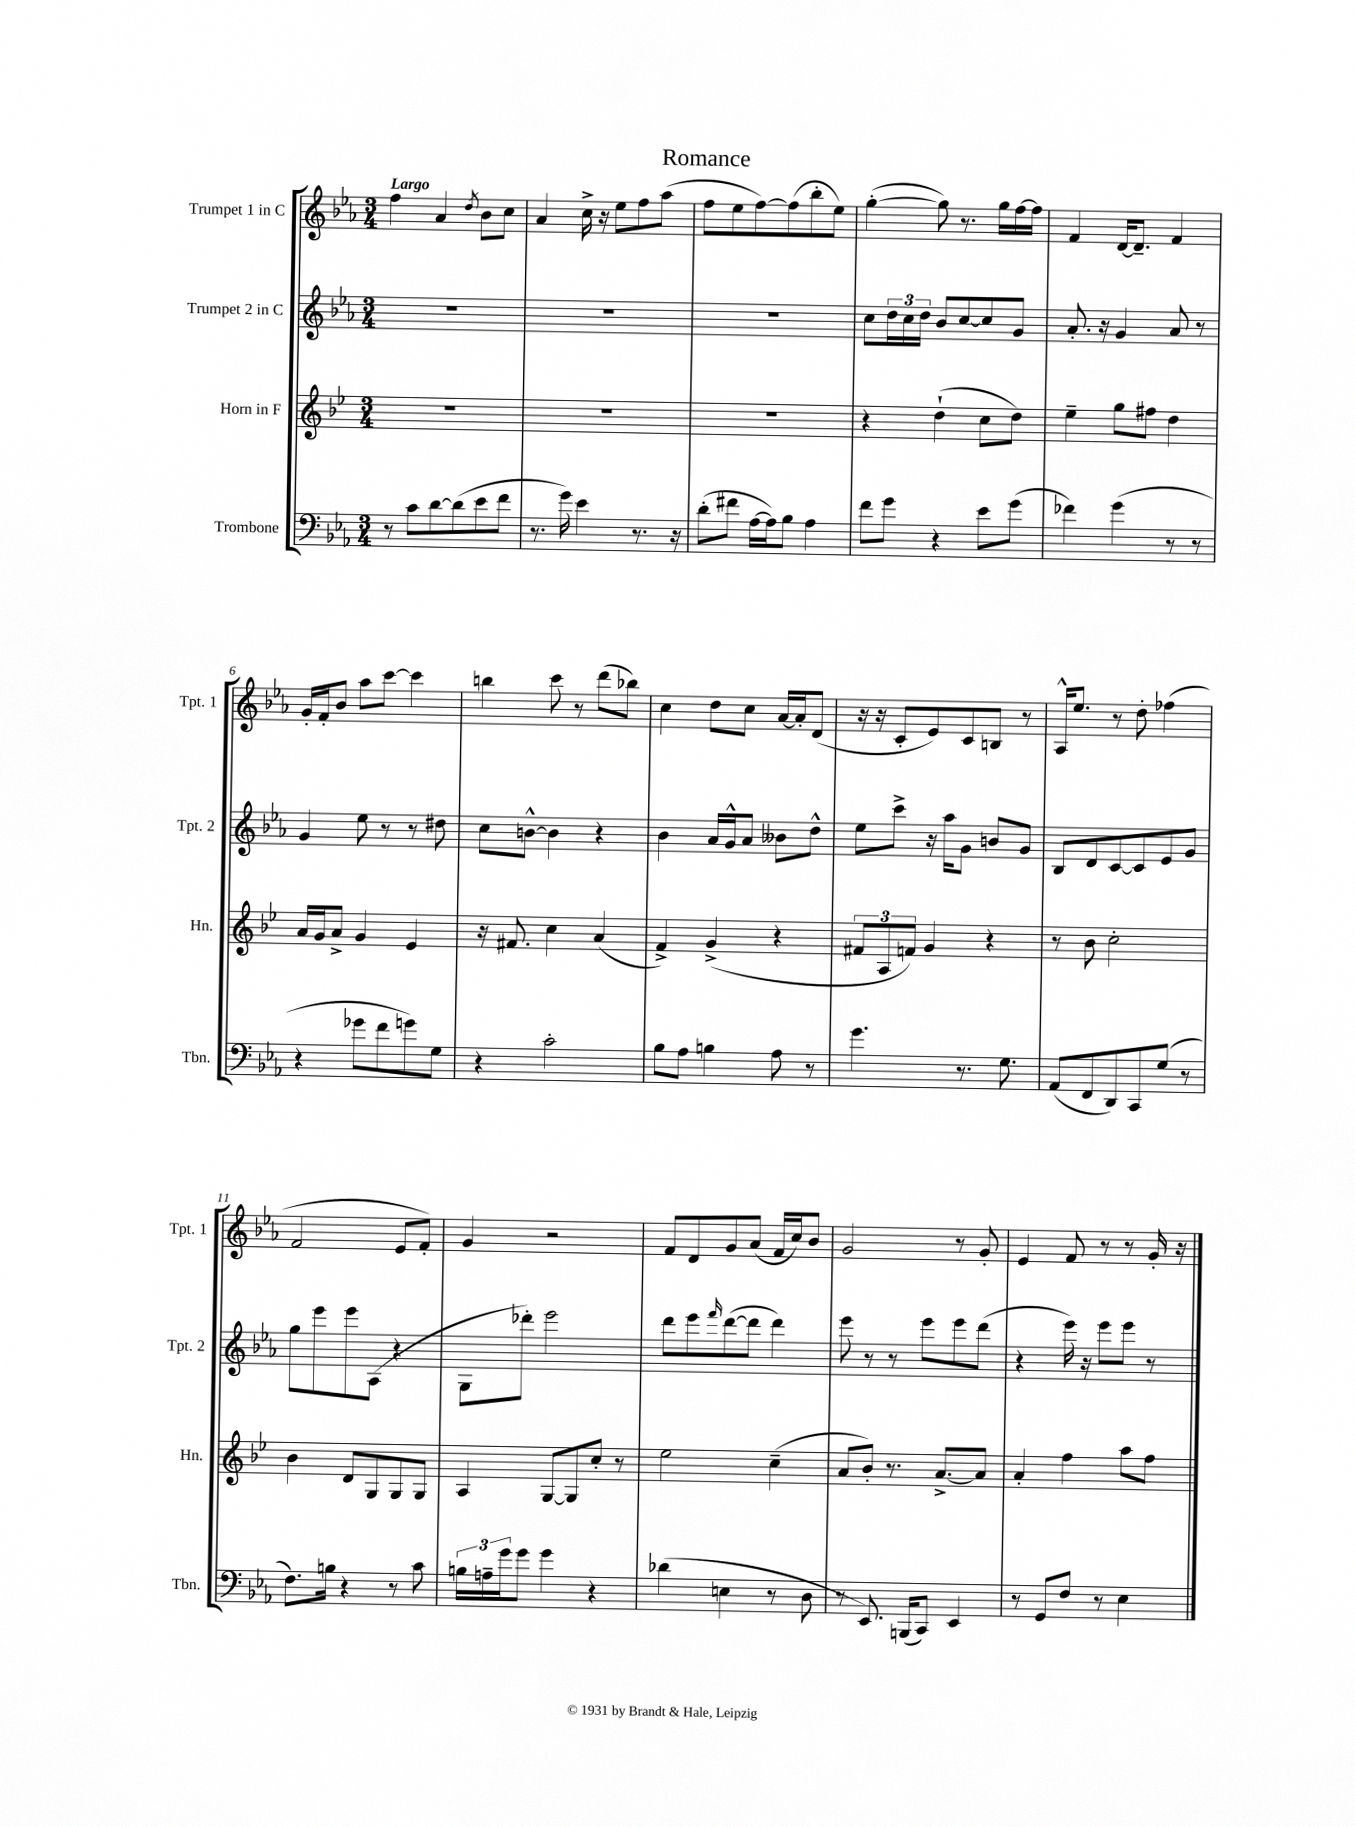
\header { title = "Romance" }
<<
\new StaffGroup <<
\new Staff = "s0" \with { instrumentName = "Trumpet 1 in C" shortInstrumentName = "Tpt. 1" } {
    \clef treble \key ees \major \numericTimeSignature \time 3/4 \tempo "Largo"
    f''4 aes'4 \acciaccatura { d''8 } bes'8 c''8 |
    aes'4 c''16-> r16 ees''8 f''8 aes''8( |
    f''8 ees''8 f''8~) f''8( bes''8-. ees''8) |
    g''4~-.( g''8) r8. g''16 f''16~ f''16 |
    f'4 d'16~ d'8.-- f'4 |
    g'16-. f'16-. bes'8 aes''8 c'''8~ c'''4 |
    b''4 c'''8 r8 d'''8( bes''8) |
    c''4 d''8 c''8 aes'16~ aes'16-. d'8( |
    r16 r16 c'8-. ees'8) c'8 b8 r8 |
    aes16-^ ees''8. r8 d''8-. fes''4( |
    f'2 ees'8 f'8-.) |
    g'4 r2 |
    f'8 d'8 g'8 aes'8( f'16 c''16) bes'8 |
    g'2 r8 g'8-. |
    ees'4 f'8 r8 r8 g'16-. r16 \bar "|." |
}
\new Staff = "s1" \with { instrumentName = "Trumpet 2 in C" shortInstrumentName = "Tpt. 2" } {
    \clef treble \key ees \major \numericTimeSignature \time 3/4
    R2. |
    R2. |
    R2. |
    c''8 \tuplet 3/2 { d''16 c''16 d''16 } bes'8 c''8~ c''8 g'8 |
    aes'8.-. r16 g'4 aes'8 r8 |
    g'4 ees''8 r8 r8 dis''8 |
    c''8 b'8~-^ b'4 r4 |
    bes'4 aes'16 g'16-^ aes'8 beses'8 d''8-^ |
    ees''8 c'''8-> r16 aes''16 g'8 b'8 g'8 |
    bes8 d'8 c'8~ c'8 ees'8 g'8 |
    g''8 ees'''8 ees'''8 aes8( r4 |
    g8 des'''8-.) ees'''2 |
    d'''8 ees'''8 \grace { f'''16 } d'''8~( d'''8 d'''4) |
    ees'''8 r8 r8 ees'''8 ees'''8 d'''8( |
    r4 ees'''16) r16 ees'''8 ees'''8 r8 \bar "|." |
}
\new Staff = "s2" \with { instrumentName = "Horn in F" shortInstrumentName = "Hn." } {
    \clef treble \key bes \major \numericTimeSignature \time 3/4
    R2. |
    R2. |
    R2. |
    r4 d''4-!( c''8 d''8) |
    ees''4-- g''8 fis''8 d''4 |
    a'16 g'16 a'8-> g'4 ees'4 |
    r16 fis'8. c''4 a'4( |
    f'4->) g'4->( r4 |
    \tuplet 3/2 { fis'8 a8 f'8) } g'4 r4 |
    r8 bes'8 c''2-. |
    bes'4 d'8 g8 g8 g8 |
    a4 g8~ g8 c''8-. r8 |
    ees''2 c''4--( |
    a'8 bes'8-.) r8. a'8.~-> a'8 |
    a'4-. f''4 a''8 f''8 \bar "|." |
}
\new Staff = "s3" \with { instrumentName = "Trombone" shortInstrumentName = "Tbn." } {
    \clef bass \key ees \major \numericTimeSignature \time 3/4
    r8 c'8 d'8~ d'8( ees'8 f'8 |
    r8. g'16) ees'4 r8. r16 |
    d'8-.( fis'8 aes16~ aes16) bes8 aes4 |
    f'8 g'8 r4 ees'8 g'8( |
    fes'4) g'4( r8 r8 |
    r4 ges'8 f'8 g'8) g8 |
    r4 c'2-. |
    bes8 aes8 b4 aes8 r8 |
    g'4. r8. g8. |
    aes,8( f,8 d,8) c,8 g8( r8 |
    f8.) b16 r4 r8 c'8 |
    \tuplet 3/2 { b16 a16-- g'16 } g'8 g'4 r4 |
    des'4( e4 r8 d8 |
    r8 ees,8.) b,,16( c,8) ees,4 |
    r8 g,8 f8 r8 ees4 \bar "|." |
}
>>
>>
